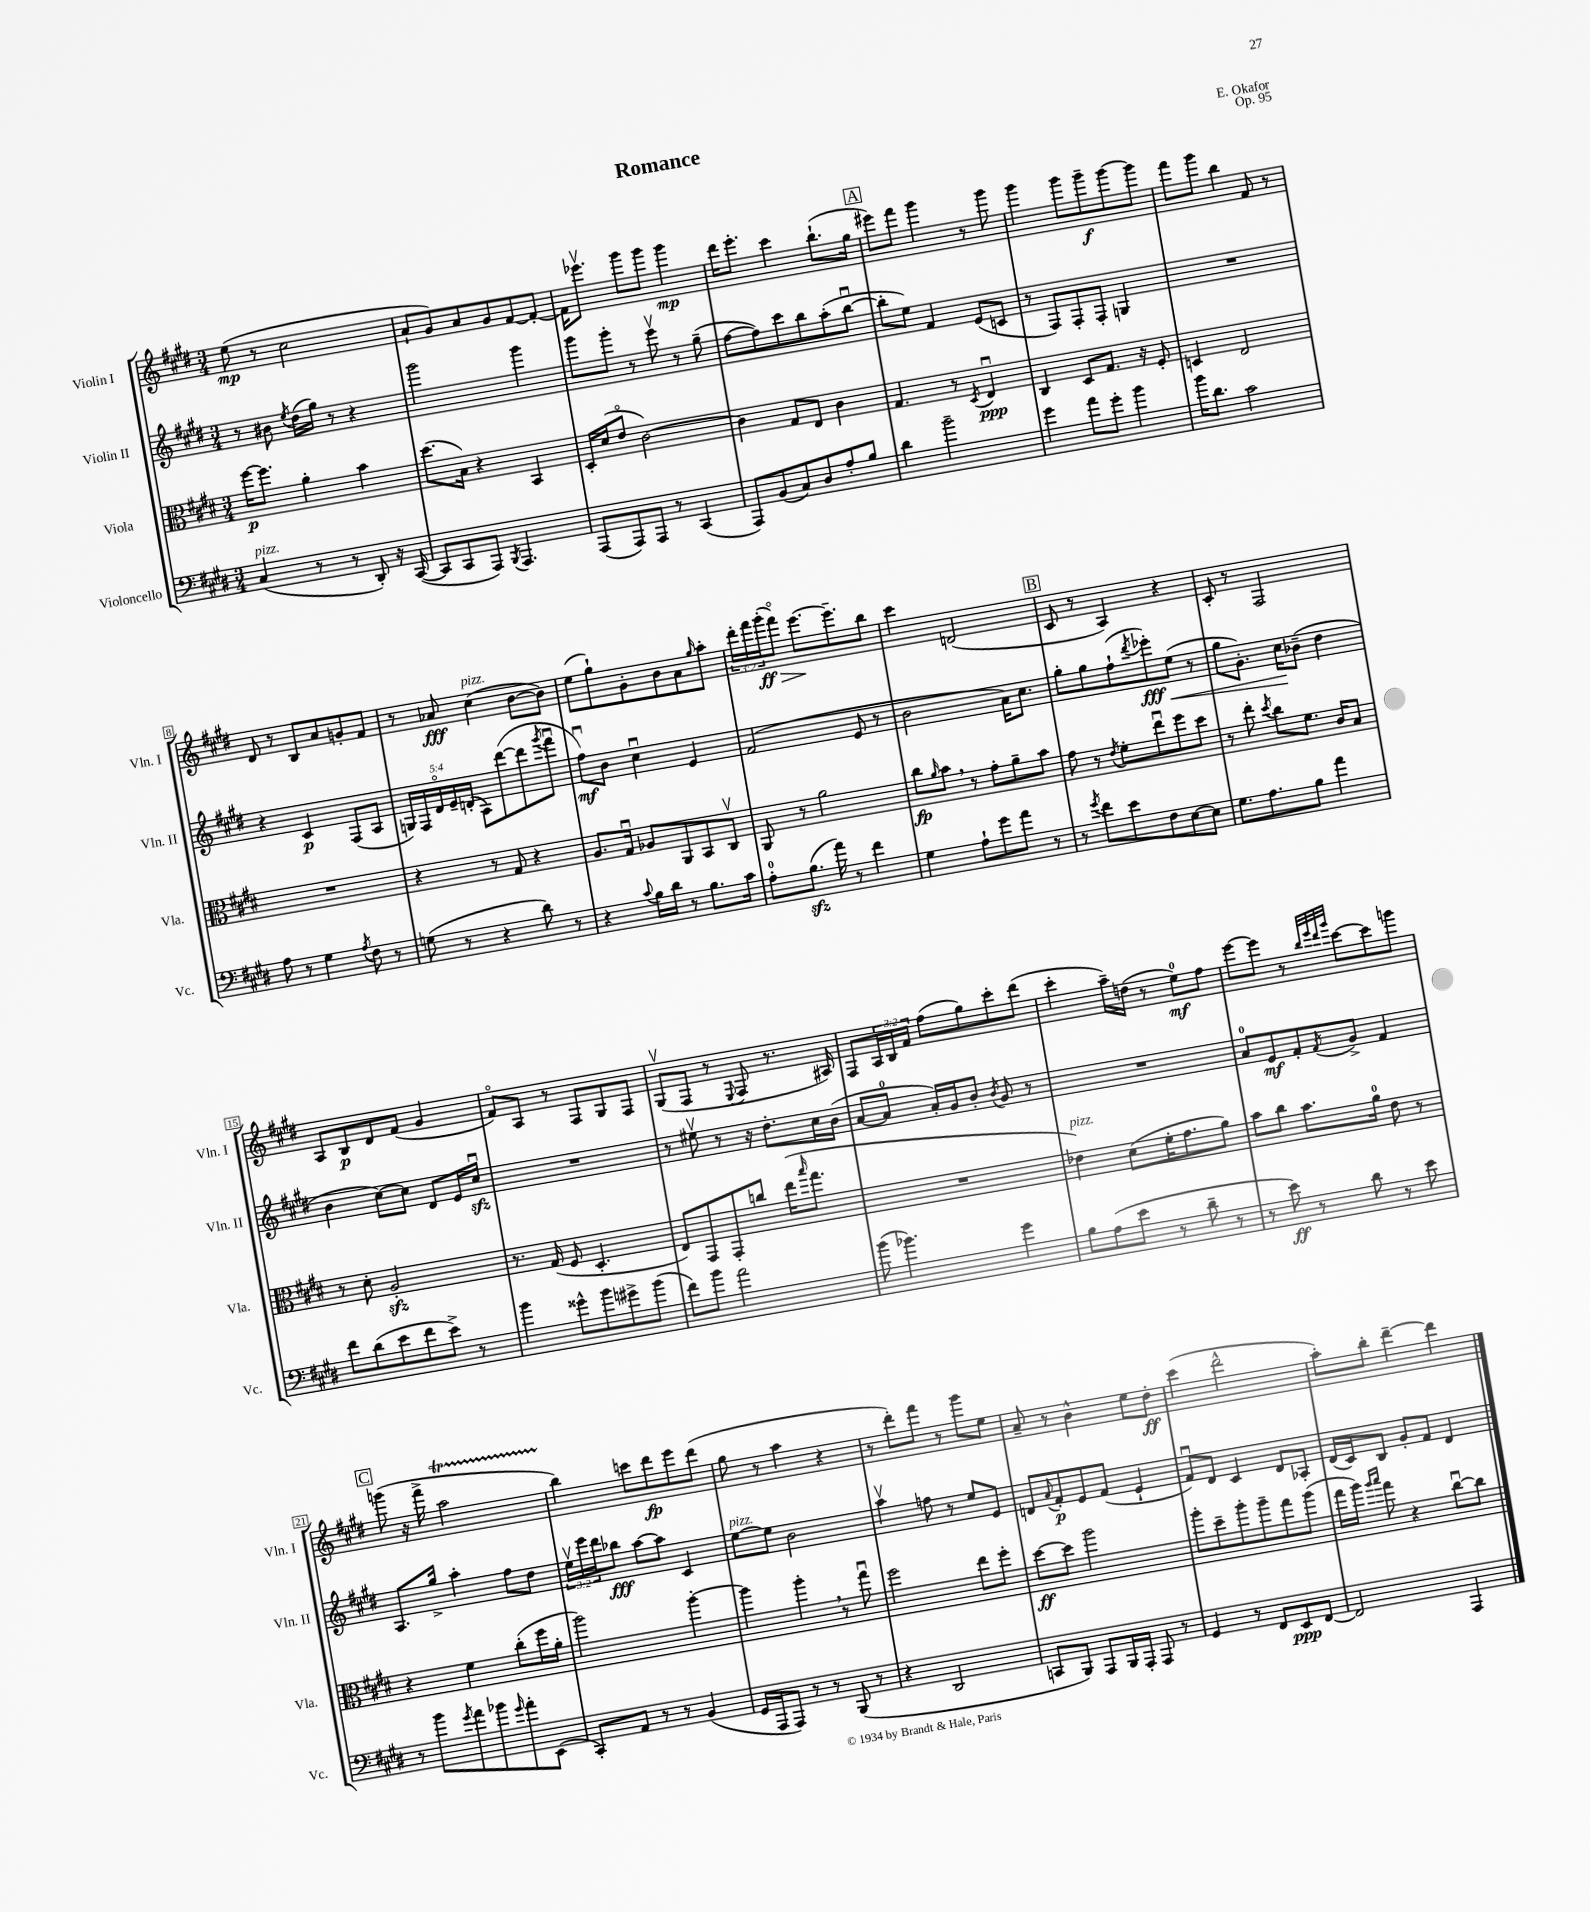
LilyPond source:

\header { title = "Romance" composer = "E. Okafor" opus = "Op. 95" }
<<
\new StaffGroup <<
\new Staff = "s0" \with { instrumentName = "Violin I" shortInstrumentName = "Vln. I" } {
    \clef treble \key e \major \numericTimeSignature \time 3/4 \override Staff.TupletNumber.text = #tuplet-number::calc-fraction-text
    e''8\mp( r8 cis''2 |
    a'8-! gis'8) a'8 gis'8 fis'8~ fis'8~-. |
    fis'16 ees'''8.\upbow gis'''8 gis'''8 gis'''4\mp |
    dis'''16 e'''8.-. cis'''4 b''8.-!( gis''16 |
    \mark \markup { \box "A" } eis'''8) fis'''8 gis'''4 r8 gis'''8 |
    gis'''4 gis'''8 gis'''8--\f gis'''8~ gis'''8 |
    fis'''8 gis'''8 b''4 fis'8 r8 |
    dis'8 r8 b8 a'8 g'8-. fis'8 |
    r8 aes'8\fff cis''4^\markup { \italic "pizz." }( b'8~ b'8) |
    e''8( gis''8-!) gis'8-. b'8 a'8 \grace { gis''16 } a''8-. |
    \tuplet 3/2 { dis'''16-. fis'''16 gis'''16-.\ff\>( } fis'''8\flageolet) e'''8.~\! e'''8.-- b''8 |
    cis'''4 d'2( |
    \mark \markup { \box "B" } cis'8 r8 a4) r4 |
    cis'8-. r8 fis2 |
    a8 b8\p dis'8 fis'8( gis'4 |
    fis'8\flageolet) a8 r8 fis8 gis8 fis8 |
    gis8\upbow( fis8 r8 \appoggiatura { e8 } fis8 r8. ais16) |
    fis8 \tuplet 3/2 { a16 b16 fis'16 } fis''8( gis''8) cis'''8-. dis'''8( |
    cis'''4-. a''16--) d''16( r8 e''8-0\mf) fis''8 |
    e'''8~ e'''8 r8 \grace { b''32 e'''32 dis'''32 gis'''32 } cis'''8~ cis'''8 g'''8 |
    \mark \markup { \box "C" } g'''8( r16 fis'''16-> a''2\startTrillSpan |
    b''4\stopTrillSpan) c'''8 dis'''8\fp e'''8 dis'''8( |
    gis''8 r8 a''4 r4 |
    r8 dis'''8-.) fis'''8 r8 gis'''8 e''8 |
    a'8-- r8 b'4-^ e''8 dis''8-.\ff |
    cis'''4( dis'''2-^ |
    a''8-.) b''8-. dis'''4~-- dis'''4 \bar "|." |
}
\new Staff = "s1" \with { instrumentName = "Violin II" shortInstrumentName = "Vln. II" } {
    \clef treble \key e \major \numericTimeSignature \time 3/4 \override Staff.TupletNumber.text = #tuplet-number::calc-fraction-text
    r8 bis'8 \acciaccatura { e''8 } dis''16( gis''16) r8 r4 |
    gis'''2 gis'''4 |
    gis'''8 gis'''8-. r8 e'''8\upbow r8 gis''8--( |
    fis''8~ fis''8) cis'''8 b''8 a''8-.( b''8~\downbow |
    \mark \markup { \box "A" } b''8-. e''8) fis'4 e'8( c'8 |
    r8 fis8) fis8-. fis8-. g4 |
    R2. |
    r4 cis'4\p fis8( a8 |
    \tuplet 5/4 { g16) fis16 dis'16\flageolet e'16-- d'16-.( } a8) dis'''8~( dis'''8 \acciaccatura { gis'''8 } fis'''8\downbow |
    fis''8\downbow\mf) b'8 cis''4\downbow e'4 |
    fis'2( e'8 r8 |
    b'2 a'16) cis''8. |
    \mark \markup { \box "B" } gis''8-. gis''8 fis''8-!( \acciaccatura { dis'''8 } ees'''8-.\fff) e''8\<( r8 |
    gis''8 gis'8.-.) cis''16\! bes'8--( dis''4 |
    b'4 cis''8~) cis''8 dis'8 e'16 cis''16\downbow\sfz |
    R2. |
    r8 eis''8\upbow r8 r16 dis''8.-. cis''16 b'16( |
    a'8~ a'8-0 a'16-.) gis'16 b'8-. \acciaccatura { b'8 } gis'8 r8 |
    R2. |
    a'8-0 e'8\mf fis'8-. \acciaccatura { fis'8 } gis'8-> fis'4 |
    \mark \markup { \box "C" } a8. gis''16-> a''4-. fis''8 dis''8 |
    \tuplet 3/2 { e''16\upbow e'''16 dis'''16 } bes''8\fff a''8~ a''8 cis'4 |
    e''8~^\markup { \italic "pizz." } e''8 b'2 |
    a''4\upbow f''8 r8 e''8 e'8 |
    d'8 \appoggiatura { a'8 } fis'8-.\p e'8 fis'8( e'4-! |
    fis'8\downbow) dis'8 cis'4 dis'8 aes8-. |
    dis'16( cis'16) b8 gis'8-. fis'8 dis'4 \bar "|." |
}
\new Staff = "s2" \with { instrumentName = "Viola" shortInstrumentName = "Vla." } {
    \clef alto \key e \major \numericTimeSignature \time 3/4
    fis''16~\p fis''8. a'4-. b'4 |
    dis''8.( b16) r4 b,4 |
    dis16-. dis'16( e'8\flageolet cis'2~) |
    cis'4 gis8 e8 cis'4 |
    \mark \markup { \box "A" } gis4. r8 \acciaccatura { dis8 } e4\downbow\ppp |
    cis4 dis8 gis8. r16 fis8-. |
    d4 e2 |
    R2. |
    r4 r8 gis8 r4 |
    a8. gis16\downbow aes8 a,8 b,8 cis8\upbow |
    a,8 r8 a'2 |
    cis''8\fp \grace { a'16 } b'8 \breathe r8 gis'8-. a'8-- b'8 |
    \mark \markup { \box "B" } gis'8 r8 \acciaccatura { e'8 } fis'8-. e''8\downbow fis''8 dis''8 |
    r8 e''8-. \acciaccatura { dis''8 } cis''8 fis'8. cis'16 b8 |
    r8 dis'8-. a2-.\sfz |
    r8. gis16( fis8 dis4.-. |
    e8) gis,8 gis,8-. c''8 e''16( \grace { b''16 } gis''8. |
    R2. |
    ees'4^\markup { \italic "pizz." }) dis'8( fis'16-. gis'8. a'8) |
    b'8 cis''8 b'8. a'16-0 e'8 r8 |
    \mark \markup { \box "C" } r4 fis'4 cis''8-.( fis''16 a'16-. |
    a''2) a''4~-. |
    a''4 a''4-. \breathe r8 gis''8\downbow |
    fis''2 e''8 fis''8-. |
    dis''8~\ff dis''8 a''2 |
    a''8-. dis''8-- a''8-. a''8-- gis''8 a''8( |
    gis''16 a''16) \grace { a''16 b''16 } gis''8 r4 cis''8~\downbow cis''8 \bar "|." |
}
\new Staff = "s3" \with { instrumentName = "Violoncello" shortInstrumentName = "Vc." } {
    \clef bass \key e \major \numericTimeSignature \time 3/4
    cis4^\markup { \italic "pizz." }( r8 r8 dis,8-.) r16 cis,16~( |
    cis,8 cis,8 a,,8) \acciaccatura { b,,8 } a,,4. |
    a,,8( a,,8) a,,8 r8 cis,4( |
    a,,8) b,8( cis8) dis8 a8-. b8 |
    \mark \markup { \box "A" } dis'4 b'2-- |
    gis'4 a'8 gis'8-. b'4 |
    b'16 dis'8. cis'2 |
    a8 r8 gis4 \acciaccatura { a8 } fis8 r8 |
    g8( r8 r4 dis'8) r8 |
    r4 \appoggiatura { cis'8 } b16 dis'16 r8 b8. cis'16 |
    a8-0-. b8.\sfz( a'16) r8 fis'4 |
    gis4 a8-! gis'8 a'8 r8 |
    \mark \markup { \box "B" } r8 \acciaccatura { gis'8 } fis'8 e'8 fis8 e8~ e8 |
    gis8. a8. b8 a'4 |
    fis'8 dis'8( e'8 fis'8 e'8->) r8 |
    b'4 gisis'8-^ b'8 gis'8-> b'8( |
    fis'8) b'8 a'2 |
    b'8( bes'4.) gis'4 |
    b8 a8( e'8 r8 dis'8-- r8 |
    r8 e'8\ff) r8 dis'8 r8 e'8 |
    \mark \markup { \box "C" } r8 b'8 \acciaccatura { gis'8 } a'8 bes'8 \grace { gis'16 } a'8-. e,8( |
    cis,8-.) a,8 r8 r8 b,4( |
    gis,16 a,,16 a,,8) r8 r8 b,,8( r8 |
    r4 dis,2 |
    c,8 b,,8) a,,8 b,,16 a,,16-. a,,8 r8 |
    gis,4 r8 fis,8 e,8\ppp fis,8~ |
    fis,2 a,,4 \bar "|." |
}
>>
>>
\layout { \context { \Score \override BarNumber.stencil = #(make-stencil-boxer 0.1 0.3 ly:text-interface::print) } }
